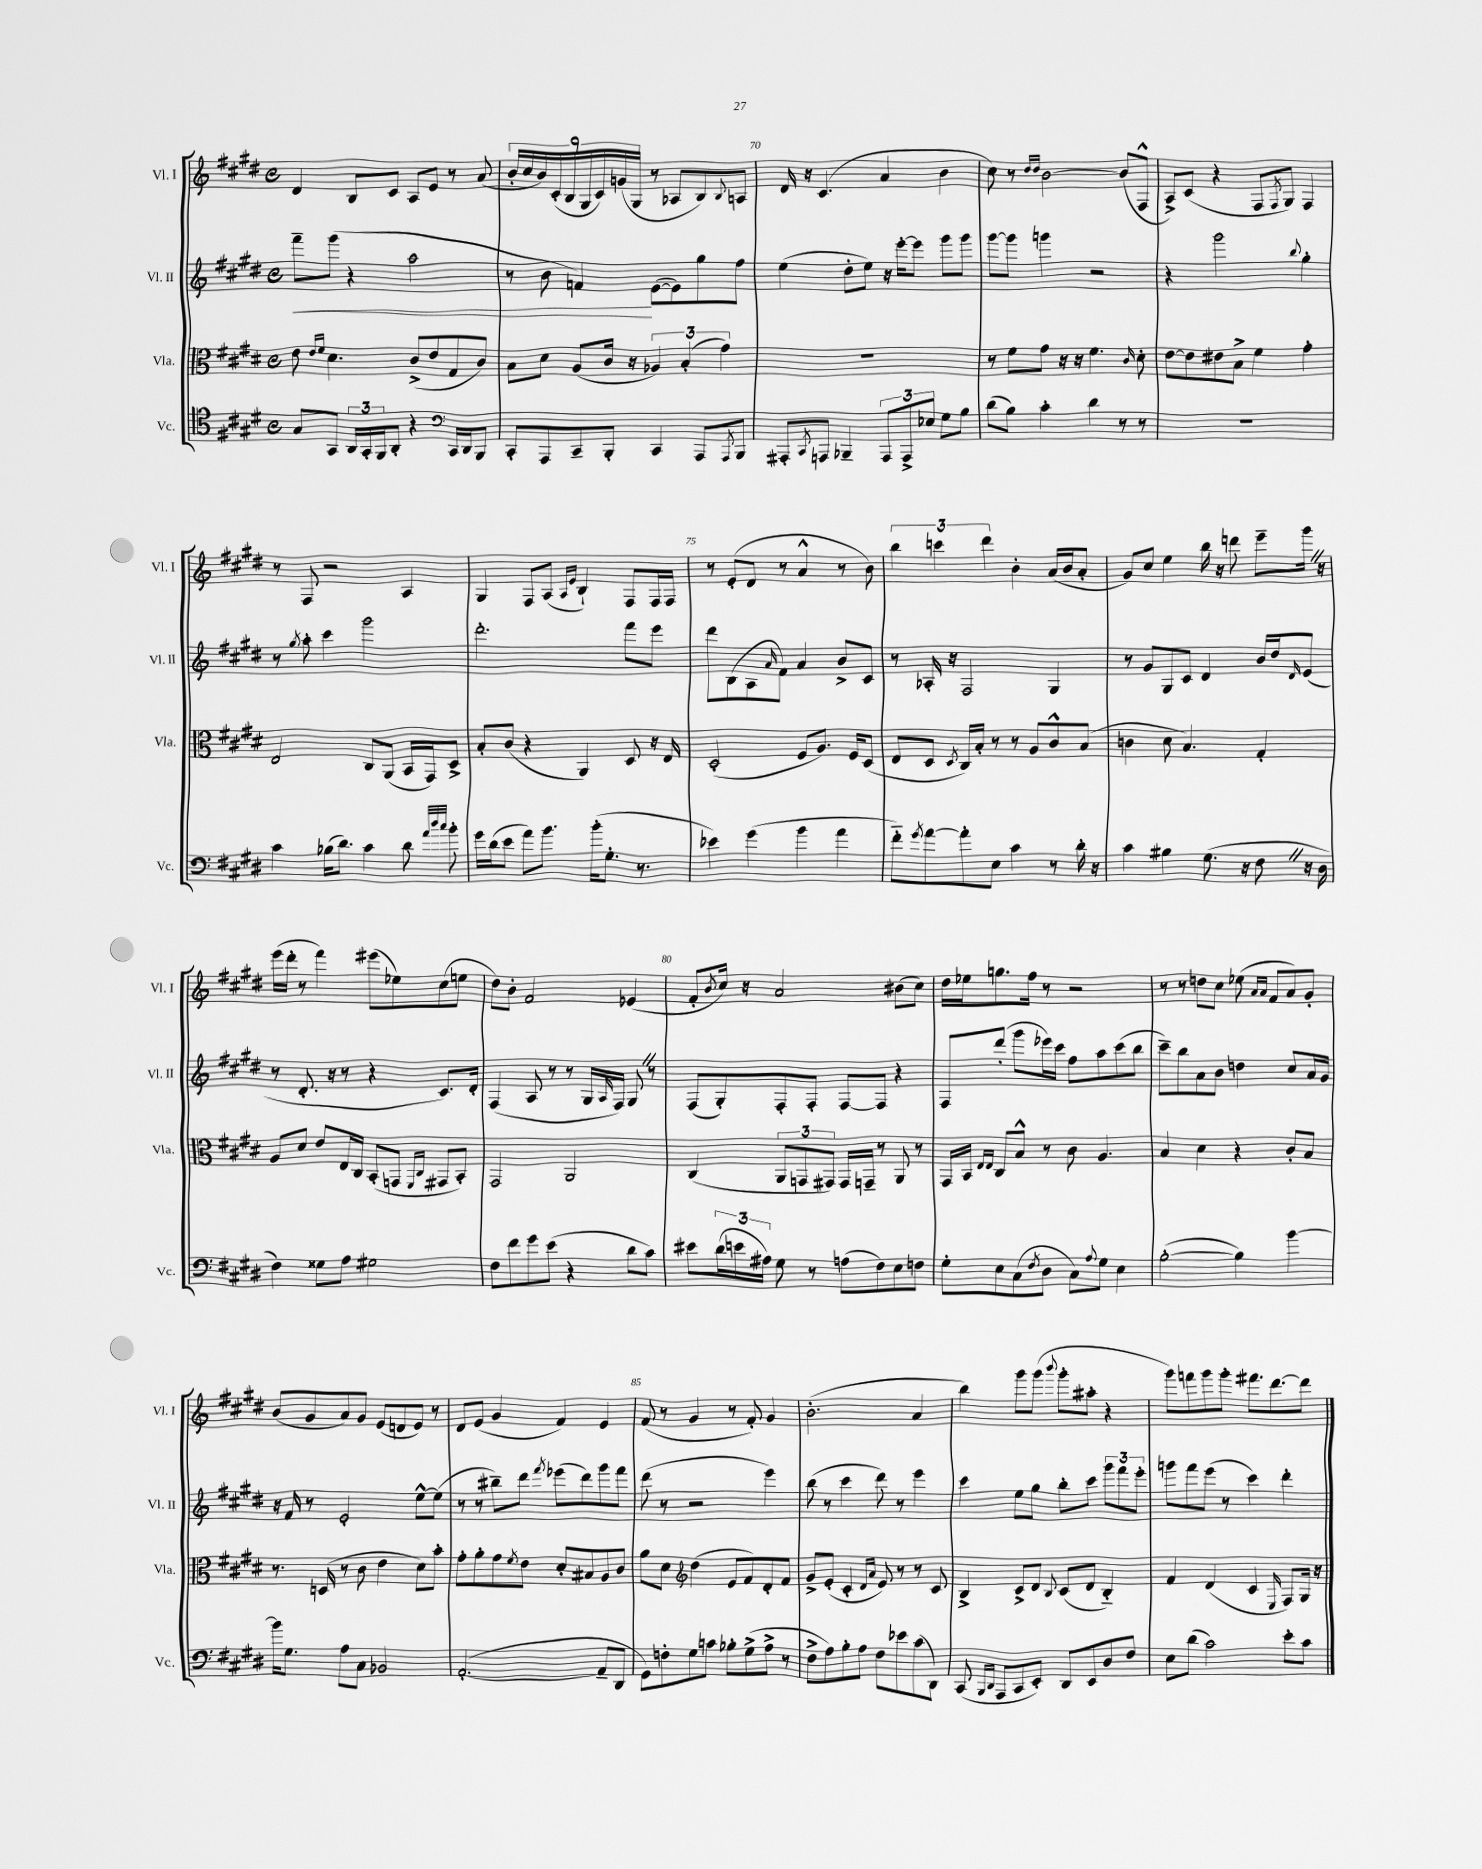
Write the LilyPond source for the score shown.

<<
\new StaffGroup <<
\new Staff = "s0" \with { instrumentName = "Vl. I" shortInstrumentName = "Vl. I" } {
    \clef treble \key e \major \defaultTimeSignature \time 4/4
    dis'4 b8 cis'8 a8 e'8 r8 a'8( |
    \tuplet 9/8 { b'16-. cis''16 b'16) cis'16-.( b16 gis16 cis'16) g'16( gis16 } r8 aes8 b8) \appoggiatura { b8 } a8 |
    dis'16 r16 cis'4.( a'4 b'4 |
    cis''8) r8 \grace { dis''16 dis''16 } b'2~ b'8( fis8-^ |
    a8->) cis'8( r4 fis8 \acciaccatura { fis8 } gis8) fis4 |
    r8 fis8 r2 a4 |
    gis4 fis8 a8( \grace { a16 e'16 } b4-!) fis8 fis16 fis16 |
    r8 e'8-.( dis'8 r8 a'4-^ r8 b'8) |
    \tuplet 3/2 { b''4 c'''4 dis'''4 } b'4-. a'16( b'16 a'8-. |
    gis'8) cis''8 e''4 b''16 r16 d'''8 e'''8-- gis'''16 \once \override BreathingSign.text = \markup { \musicglyph "scripts.caesura.straight" } \breathe r16 |
    e'''16( dis'''16-. r8 fis'''4) eis'''8( ees''8) cis''8( e''8 |
    dis''8) b'8-. fis'2 ees'4( |
    fis'8-. \acciaccatura { b'8 } cis''16) r16 a'2 bis'8( cis''8) |
    dis''16 ees''16 g''8. fis''16 r8 r2 |
    r8 r8 d''8 cis''8 ees''8( \grace { a'16 a'16 } fis'8 a'8) gis'8-. |
    b'8( gis'8 a'8) gis'8 e'8( d'8 e'8) r8 |
    dis'8 e'8( gis'4 fis'4) e'4 |
    fis'8( r8 gis'4 r8 fis'8-.) gis'4 |
    b'2.-.( a'4 |
    b''4) gis'''8 gis'''8( \appoggiatura { b'''8 } gis'''8-. ais''8-. r4 |
    gis'''8) f'''8 gis'''8 gis'''8-. fis'''8. dis'''8.~ dis'''8 \bar "|." |
}
\new Staff = "s1" \with { instrumentName = "Vl. II" shortInstrumentName = "Vl. II" } {
    \clef treble \key e \major \defaultTimeSignature \time 4/4
    fis'''8--\< gis'''8( r4 a''2 |
    r8 b'8 f'4\!) e'8~( e'8) gis''8 fis''8 |
    e''4( dis''8-. e''8) r16 e'''16~-. e'''8 gis'''8 gis'''8 |
    gis'''8~ gis'''8 g'''4 r2 |
    r4 gis'''2 \appoggiatura { b''8 } gis''4-. |
    r8 \acciaccatura { gis''8 } a''8-. cis'''4 gis'''2 |
    dis'''2.-. fis'''8 e'''8 |
    dis'''8 b8( a8 \grace { a'16 } fis'8) a'4 b'8-> cis'8 |
    r8 aes16-. r16 fis2 gis4 |
    r8 gis'8 gis8 cis'8 dis'4 b'16 dis''16 \grace { dis'16 } e'8( |
    r8 dis'8.-. r16 r8 r4 cis'8.) dis'16-. |
    fis4( a8 r8 r8 gis16 \grace { a16 } fis16) gis8 \once \override BreathingSign.text = \markup { \musicglyph "scripts.caesura.straight" } \breathe r8 |
    fis8( gis8-.) fis8-. fis8-. fis8~ fis8 r4 |
    fis8 dis'''8-.( gis'''8 ees'''16) cis'''16 fis''8 a''8 cis'''8( b''8 |
    cis'''8--) b''8 a'8 b'8 d''4 cis''8 a'16 gis'16 |
    r16 fis'16 r8 e'2-. e''8~-^ e''8( |
    r8 r8 bis''8--) dis'''8 \acciaccatura { fis'''8 } ees'''8( dis'''8) gis'''8 fis'''8 |
    dis'''8( r8 r2 e'''4) |
    b''8( r8 cis'''4 dis'''8) r8 e'''4 |
    cis'''4 e''8 gis''8 b''8-. cis'''8 \tuplet 3/2 { gis'''8 fis'''8 e'''8-. } |
    g'''8 fis'''8 e'''8( r8 cis'''4) dis'''4-. \bar "|." |
}
\new Staff = "s2" \with { instrumentName = "Vla." shortInstrumentName = "Vla." } {
    \clef alto \key e \major \defaultTimeSignature \time 4/4
    e'8 \grace { e'16 fis'16 } dis'4. cis'8->( e'8 gis8 cis'8) |
    b8 dis'8 a8( cis'16 r16 \tuplet 3/2 { aes4) b4-.( gis'4) } |
    R1 |
    r8 fis'8 gis'8 r16 r16 fis'4. \grace { cis'16 } dis'8-. |
    e'8~ e'8 eis'8 b8-> fis'4 gis'4-. |
    e2 cis8 a,8( b,16 gis,16) dis8-> |
    b8-. cis'8( r4 a,4) dis8 r16 e16 |
    dis2-.( fis8 a8.) fis16 dis8( |
    e8 dis8 \acciaccatura { dis8 } cis16) b16-. r8 r8 a8 cis'8-^ b8( |
    c'4 dis'8 b4.) gis4-. |
    a8 dis'8 e'8 e16 cis16 b,8-.( g,8 \grace { fis,16 cis16 } gis,8 b,8-.) |
    gis,2 a,2 |
    cis4( \tuplet 3/2 { a,8 g,8 gis,8) } gis,16 g,16-- r8 a,8 r8 |
    gis,16 b,16 \grace { e16 e16 } cis8 b8-^ r8 cis'8 a4. |
    b4 dis'4 r4 cis'8-. b8 |
    r8. d16( r8 cis'8 e'4 dis'8) b'8-. |
    gis'8-. a'8-. gis'8 \acciaccatura { fis'8 } e'8 dis'8-. bis8 a8 cis'8 |
    a'8 dis'8 \clef treble dis''4( e'8 fis'8) dis'8-. fis'8 |
    gis'8-> e'8-.( cis'4-. \grace { dis'16 a'16 } e'8) r8 r8 cis'8 |
    b4-> cis'8-> dis'8 \appoggiatura { b8 } cis'8( dis'8 b4-_) |
    fis'4 dis'4( cis'4 \grace { e16 } fis8) gis16 r16 \bar "|." |
}
\new Staff = "s3" \with { instrumentName = "Vc." shortInstrumentName = "Vc." } {
    \clef tenor \key e \major \defaultTimeSignature \time 4/4
    gis8 gis,8 \tuplet 3/2 { a,16 gis,16-. fis,16 } a,8-. r4 \clef bass cis,16 dis,16 b,,8 |
    cis,8-. a,,8 cis,8-- b,,8-. cis,4 a,,8 \acciaccatura { a,,8 } b,,8 |
    ais,,8-. \acciaccatura { cis,8 } a,,8 bes,,4-- \tuplet 3/2 { a,,8 a,,8-> ees8 } gis8 b8 |
    dis'8( b8) cis'4-. dis'4 r8 r8 |
    R1 |
    cis'4 bes16( dis'8.) cis'4 dis'8 \grace { a'32 dis''32 cis''32 } b'8-. |
    gis'16 dis'16( e'8 a'8) b'8. b'16-.( gis8.-. r8. |
    ees'4) gis'4( b'4 a'4 |
    fis'8-_) \acciaccatura { gis'8 } a'8~ a'8-. e8 cis'4 r8 dis'16-. r16 |
    cis'4 bis4 gis8.( r16 fis8 \once \override BreathingSign.text = \markup { \musicglyph "scripts.caesura.straight" } \breathe r16 dis16 |
    fis4) gisis8 a8 gis2 |
    fis8 fis'8 gis'8 e'8( r4 dis'8 cis'8) |
    eis'8 \tuplet 3/2 { dis'16( e'16 ais16) } gis8 r8 a8( fis8) e8 f8 |
    gis8-. e8 cis8( \acciaccatura { fis8 } dis8 cis8) \appoggiatura { a8 } gis8 e4 |
    b2~-.( b4) b'4~ |
    b'16 gis8. a8 cis8 bes,2 |
    a,2.~-.( a,8-- dis,8 |
    gis,8) f8-. gis8 c'8 bes8-. gis8->( a8-> r8 |
    fis8-> a8) b8-. a8 fis8 ees'8 cis'8( dis,8) |
    cis,8( \grace { b,,16 dis,16 } a,,8 cis,8 e,8-.) dis,8 e,8 dis8 fis8 |
    e8 dis'8( cis'2) e'8-. cis'8 \bar "|." |
}
>>
>>
\layout { \context { \Score currentBarNumber = #68 \override BarNumber.break-visibility = ##(#f #t #t) barNumberVisibility = #(every-nth-bar-number-visible 5) } }
